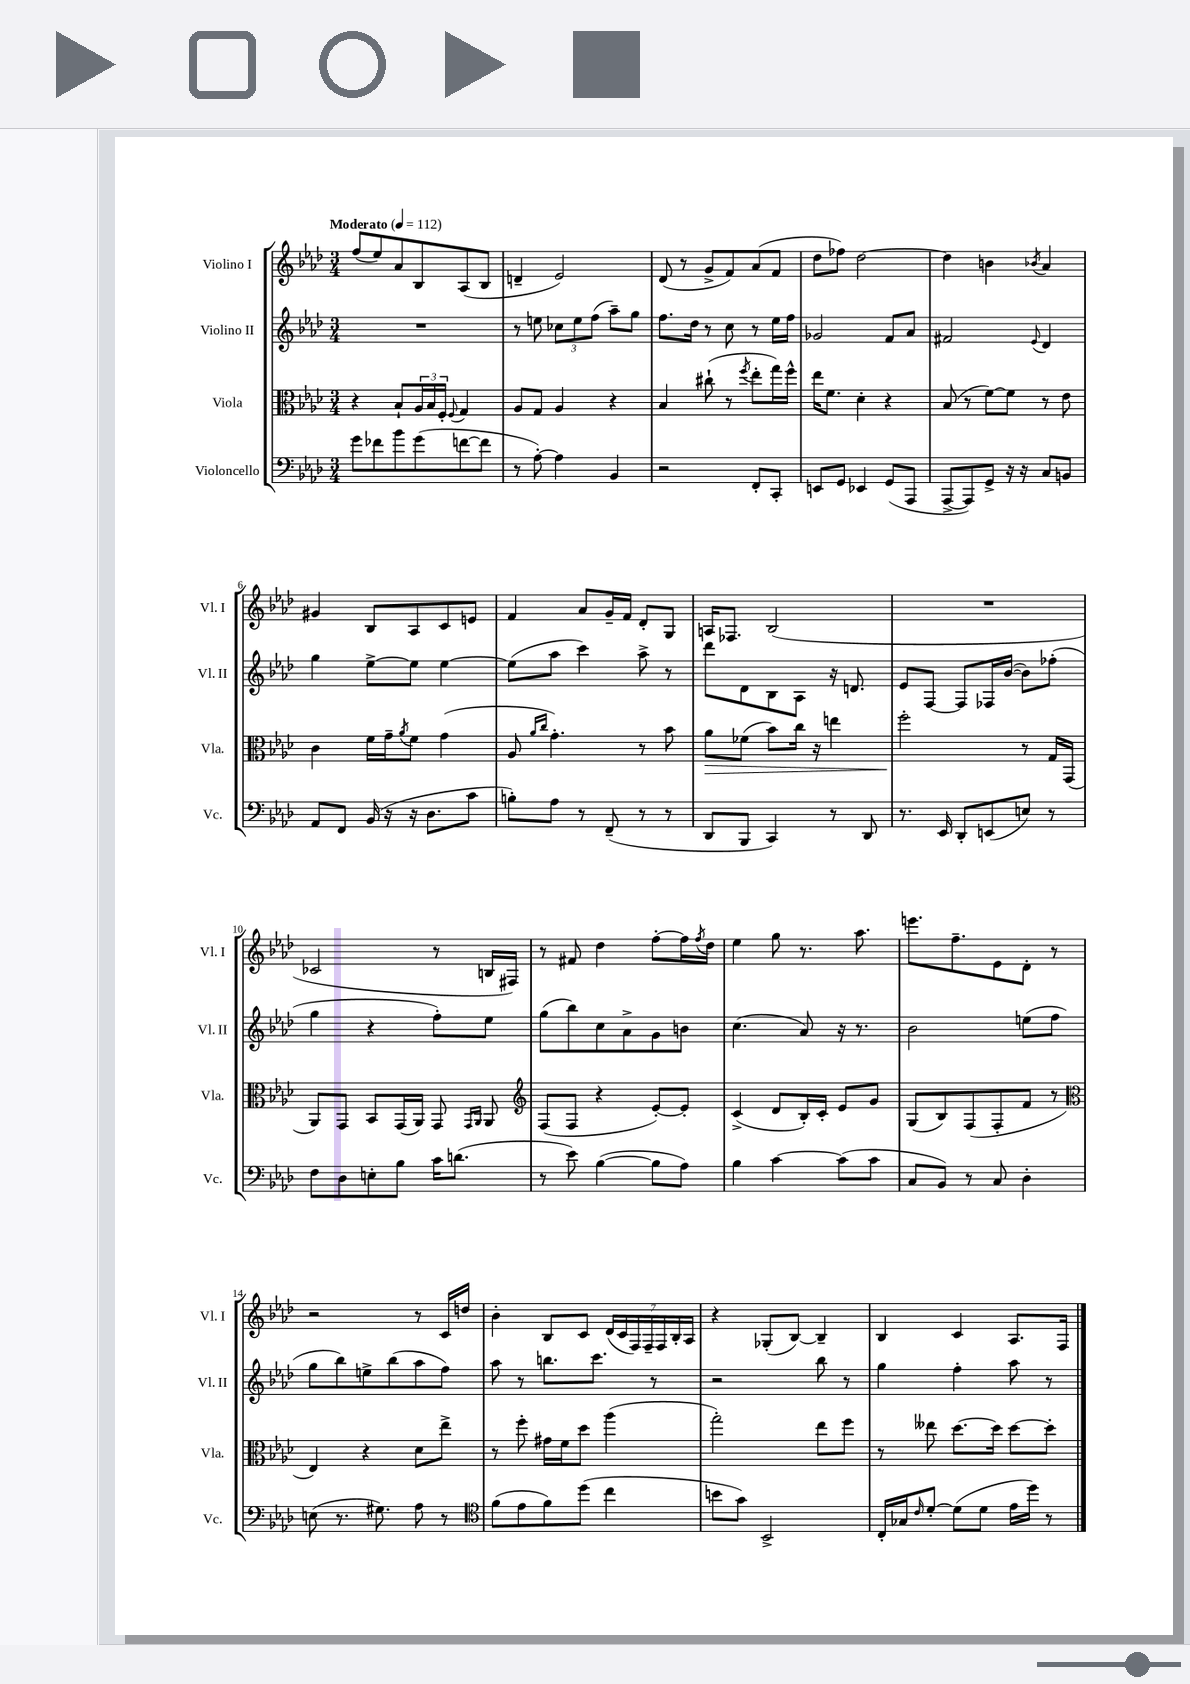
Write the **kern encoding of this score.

**kern	**kern	**dynam	**kern	**kern
*part4	*part3	*part3	*part2	*part1
*staff4	*staff3	*staff3	*staff2	*staff1
*I"Violoncello	*I"Viola	*	*I"Violino II	*I"Violino I
*I'Vc.	*I'Vla.	*	*I'Vl. II	*I'Vl. I
*clefF4	*clefC3	*	*clefG2	*clefG2
*k[b-e-a-d-]	*k[b-e-a-d-]	*	*k[b-e-a-d-]	*k[b-e-a-d-]
*M3/4	*M3/4	*	*M3/4	*M3/4
*MM112	*MM112	*	*MM112	*MM112
=1	=1	=1	=1	=1
!	!	!	!	!LO:TX:a:B:t=Moderato
8g\L	4r	.	2.r	(8ff/L
8f-X\	.	.	.	8ee-/)
8b-\	8B-`/L	.	.	8a-/
(8g\	24A-/L	.	.	8B-/
.	24B-/	.	.	.
.	24F'/JJ	.	.	.
.	8qqF/	.	.	.
[8fn\	4G/	.	.	(8A-/
8f\J]	.	.	.	8B-/J
=2	=2	=2	=2	=2
8r	8A-/L	.	8r	4dn~/
[8A-'\)	8G/J	.	8een\	.
4A-\]	4A-/	.	12cc-X\L	2e-/)
.	.	.	12ee\	.
.	.	.	(12ff\J	.
4BB-/	4r	.	8aa-~\L)	.
.	.	.	8gg\J	.
=3	=3	=3	=3	=3
2r	4B-/	.	8.ff\L	(8d-/
.	.	.	.	8r
.	.	.	16dd-\Jk	.
.	(8cc#X`\	.	8r	8g^/L
.	8r	.	8cc\	8f/)
.	8qff/	.	.	.
8FF'/L	8ee-'\L	.	8r	(8a-/
8CC'/J	16gg\L)	.	16ee-\LL	8f/J
.	16ff^^\JJ	.	16ff\JJ	.
=4	=4	=4	=4	=4
8EEn/L	16ee-\KL	.	2g-X/	8dd-\L
.	8.f\J	.	.	.
8GG/J	.	.	.	8ff-X\J)
4EE-X/	4d-'\	.	.	[2dd-\
(8GG/L	4r	.	8f/L	.
8AAA-/J	.	.	8a-/J	.
=5	=5	=5	=5	=5
[8AAA-^/L	(8B-/	.	2f#X/	4dd-\]
8AAA-/])	8r	.	.	.
8GG^/J	[8f\L)	.	.	4bn\
16r	8f\J]	.	.	.
16r	.	.	.	.
.	.	.	8qqe-/	8qb-X/
8C/L	8r	.	4d-/	4a-/
8BBn/J	8e-\	.	.	.
!!LO:LB:g=z
=6	=6	=6	=6	=6
8AA-/L	4c\	.	4gg\	4g#X/
8FF/J	.	.	.	.
(16BB-/	16f\LL	.	[8ee-^\L	8B-/L
16r	16g~\J	.	.	.
.	8qa-/	.	.	.
16r	8f\J	.	8ee-\J]	8A-/
8.D-\L	.	.	.	.
.	(4g\	.	[4ee-\	8c/
8c\J	.	.	.	8en/J
=7	=7	=7	=7	=7
8Bn'\L)	8A-/	.	(8ee-\L]	4f/
.	16qqa-/LL	.	.	.
.	16qqcc/JJ	.	.	.
8A-\J	4.g'\)	.	8aa-\J	.
8r	.	.	4ccc\)	8a-/L
(8FF~/	.	.	.	16g~/L
.	.	.	.	16f/JJ
8r	8r	.	8aa-^\	8d-'/L
8r	8b-\	.	8r	8G/J
=8	=8	=8	=8	=8
!	!	!LO:HP:b	!	!
8DD-/L	8a-\L	>	8ddd-\L	16An/KL
.	.	.	.	8.F-X/J
8BBB-/J	(8f-X\J	.	8d-\	.
4CC/)	8b-\L)	.	8B-\	(2B-/
.	16cc\Jk	.	8A-\J	.
.	16r	.	.	.
8r	4een\	.	16r	.
.	.	.	8.dn/	.
8DD-/	.	.	.	.
=9	=9	=9	=9	=9
8.r	2ff'\	.	8e-/L	2.r
.	.	.	[8F/J	.
16EE-/	.	.	.	.
8DD-'/L	.	.	8F/L]	.
(8EEn/	.	.	16F-X/L	.
.	.	.	([16b-/JJ	.
8En/J)	8r	]	8b-\L])	.
8r	16G/LL	.	(8ff-X'\J	.
.	(16GG/JJ	.	.	.
!!LO:LB:g=z
=10	=10	=10	=10	=10
8F\L	8AA-/L)	.	4gg\	2c-X/
8D-\	8GG/J	.	.	.
8En'\	8BB-/L	.	4r	.
8B-\J	(16GG/L	.	.	.
.	16AA-/JJ)	.	.	.
16c\KL	8GG/	.	8ff'\L)	8r
(8.dn\J	.	.	.	.
.	16qqGG/LL	.	.	.
.	16qqAA-/JJ	.	.	.
.	8AA-/	.	8ee-\J	16Bn/LL
.	.	.	.	16F#X/JJ)
=11	=11	=11	=11	=11
*	*clefG2	*	*	*
8r	(8F/L	.	(8gg\L	8r
8e-\)	8F/J	.	8bb-\)	8f#X/
([4B-\	4r	.	8cc\	4dd-\
.	.	.	8a-^\	.
8B-\L]	[8e-'/L)	.	8g\	[8ff'\L
8A-\J)	8e-'/J]	.	8bn\J	16ff\L]
.	.	.	.	8qff/
.	.	.	.	16dd-\JJ
=12	=12	=12	=12	=12
4B-\	(4c^/	.	(4.cc\	4ee-\
[4c\	8d-/L	.	.	8gg\
.	16B-'/L)	.	8a-/)	8.r
.	16c'/JJ	.	.	.
(8c\L]	8e-/L	.	16r	.
.	.	.	8.r	8.aa-\
8c\J	8g/J	.	.	.
=13	=13	=13	=13	=13
8C/L	(8G/L	.	2b-\	8.eeen\L
8BB-/J)	8B-/)	.	.	.
.	.	.	.	8.ff~\
8r	(8F/	.	.	.
8C/	8F'/	.	.	8e-\
4D-'\	8f/J	.	(8een\L	8d-'\J
.	8r	.	8ff\J	8r
!!LO:LB:g=z
=14	=14	=14	=14	=14
*	*clefC3	*	*	*
(8En\	4E-/)	.	8gg\L	2r
8.r	.	.	8bb-\)	.
.	4r	.	8een^\	.
8.G#X\)	.	.	.	.
.	.	.	(8bb-\	.
8A-\	8d-\L	.	8aa-\	8r
8r	8ee-^\J	.	8ff\J)	16c/LL
.	.	.	.	16ddn/JJ
=15	=15	=15	=15	=15
*clefC4	*	*	*	*
(8f\L	8r	.	8aa-\	4b-'\
8e-\	8ff'\	.	8r	.
8f\)	16g#X\LL	.	8.bbn\L	8B-/L
.	16f\J	.	.	.
(8dd-\J	8dd-\J	.	.	8c/J
.	.	.	8.ccc\J	.
4cc\	(4aa-\	.	.	(28d-/LL
.	.	.	.	28c/
.	.	.	.	28F/)
.	.	.	.	28F~/
.	.	.	8r	.
.	.	.	.	28F/
.	.	.	.	28B-'/
.	.	.	.	28A-/JJ
=16	=16	=16	=16	=16
8bn\L	2gg'\)	.	2r	4r
8g\J)	.	.	.	.
2BB-^/	.	.	.	(8G-X'/L
.	.	.	.	[8B-/J)
.	8ee-\L	.	8bb-\	4B-~/]
.	8ff\J	.	8r	.
=17	=17	=17	=17	=17
16C'/LL	8r	.	4gg\	4B-/
16G-X/J	.	.	.	.
16qqc/	.	.	.	.
[8d-'/J	8ee--X\	.	.	.
(8d-\L]	[8.dd-\L	.	4ff'\	4c/
8d-\J	.	.	.	.
.	16dd-\Jk]	.	.	.
16e-\LL	[8dd-\L	.	8aa-\	8.A-/L
16dd-\JJ)	.	.	.	.
8r	8dd-'\J]	.	8r	.
.	.	.	.	16F/Jk
==	==	==	==	==
*-	*-	*-	*-	*-
